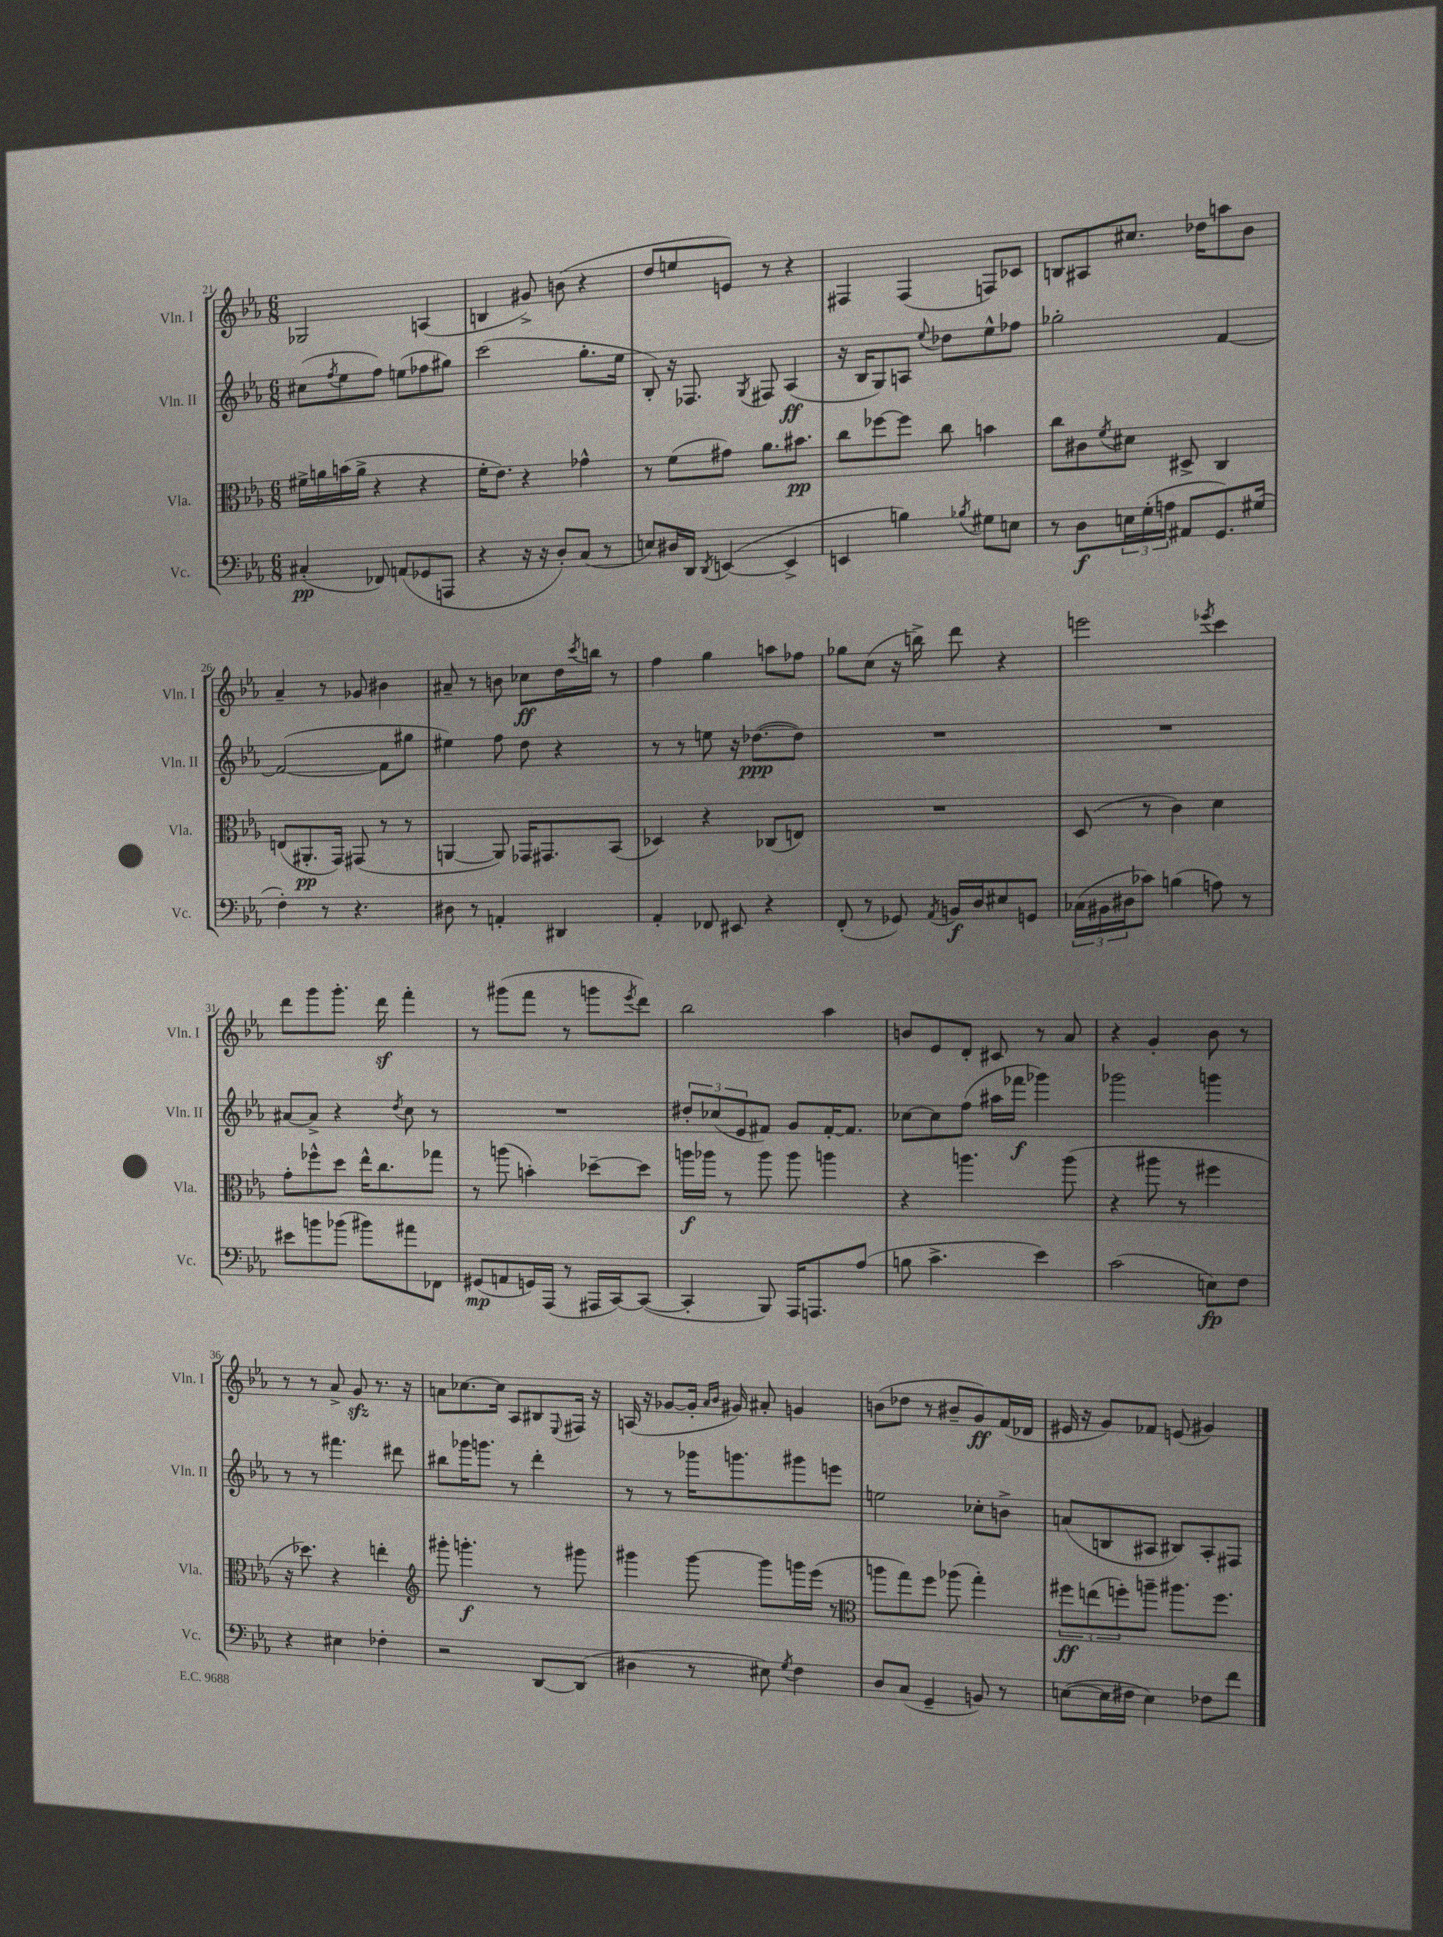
<<
\new StaffGroup <<
\new Staff = "s0" \with { instrumentName = "Vln. I" shortInstrumentName = "Vln. I" } {
    \clef treble \key ees \major \numericTimeSignature \time 6/8
    ges2 a4( |
    b4 gis'8->) b'8( r4 |
    d''8 e''8 e'8) r8 r4 |
    fis4 fis4( f8) ces'8 |
    b8 ais8 cis''8. des''16 a''8 bes'8 |
    aes'4-- r8 ges'8 bis'4 |
    ais'8-- r8 b'8 ces''8\ff d''16 \acciaccatura { c'''8 } b''16 r8 |
    f''4 g''4 a''8 fes''8 |
    ges''8 c''8( r16 b''16->) d'''8 r4 |
    e'''2 \acciaccatura { ees'''8 } c'''4 |
    d'''8 g'''8 g'''8.-. d'''16\sf f'''4-. |
    r8 gis'''8( f'''8 r8 g'''8 \acciaccatura { ees'''8 } d'''8) |
    bes''2 aes''4 |
    b'8 ees'8 d'8-. cis'8 r8 aes'8 |
    r4 g'4-. bes'8 r8 |
    r8 r8 aes'8-> g'8\sfz r8. r16 |
    a'8 ces''8.~ ces''16 aes8 bis8 \appoggiatura { ees8 } fis16 r16 |
    a16( r16 ges'8~ ges'16-. \grace { aes'16 bes'16 } gis'16) ais'8-. g'4 |
    b'8( des''8 r8 bis'8-- g'8\ff) f'16( des'16 |
    eis'16 r16 g'8) fes'8 e'8( gis'4) \bar "|." |
}
\new Staff = "s1" \with { instrumentName = "Vln. II" shortInstrumentName = "Vln. II" } {
    \clef treble \key ees \major \numericTimeSignature \time 6/8
    cis''8( \acciaccatura { f''8 } ees''8 f''8) e''8( fes''8 gis''8) |
    c'''2( g''8.-. ees''16 |
    bes8-.) r16 fes8. \acciaccatura { g8 } fis8 aes4\ff( |
    r16 bes16 g8) a8 \appoggiatura { ees''8 } des''8 ees''8-^ fes''8 |
    ges''2-. f'4~ |
    f'2~( f'8 gis''8 |
    eis''4) f''8 d''8 r4 |
    r8 r8 e''8 r16 des''8.~\ppp( des''8) |
    R2. |
    R2. |
    ais'8~ ais'8-> r4 \acciaccatura { d''8 } c''8 r8 |
    R2. |
    \tuplet 3/2 { dis''8-. ces''8( ees'8 } fis'8) g'8 fis'16~-. fis'8. |
    ces''8~ ces''8 f''8( ais''16 fes'''16\f ges'''4) |
    ges'''2 g'''4 |
    r8 r8 fis'''4. dis'''8 |
    bis''8 ges'''16 g'''8. r8 d'''4-. |
    r8 r8 ges'''16 g'''8. gis'''8 e'''8 |
    e''2 ces''8-. b'8-> |
    a'8( b8 ais8 bis8) ais8-. fis8 \bar "|." |
}
\new Staff = "s2" \with { instrumentName = "Vla." shortInstrumentName = "Vla." } {
    \clef alto \key ees \major \numericTimeSignature \time 6/8
    fis'16-> a'16 b'16( a'16-> r4 r4 |
    f'16-. ees'8.) r4 ges'4-^ |
    r8 f'8( gis'8) aes'8. bis'8.\pp |
    c''8 fes''8~ fes''8 c''8 b'4 |
    c''8 cis'8 \acciaccatura { f'8 } dis'8 dis8-> c4 |
    e8( ais,8.-.\pp g,16) gis,8( r8 r8 |
    a,4~ a,8) ges,16 gis,8. bes,8( |
    des4) r4 ces8( e8) |
    R2. |
    d8( r8 c'4) d'4 |
    g'8-. fes''8-^ d''8 ees''16-^ c''8. ges''8 |
    r8 a''8( b'4-.) des''8~-- des''8 |
    a''16\f aes''16 r8 aes''8 aes''8 a''4 |
    r4 a''4. a''8( |
    r4 ais''8 r8 fis''4 |
    r16 des''8.) r4 e''4-. |
    \clef treble gis'''8-. g'''4.-.\f r8 gis'''8 |
    gis'''4 gis'''8~ gis'''8 g'''16 ees'''16( r8 |
    \clef alto a''8 g''8) f''8 aes''8( g''4-.) |
    \tuplet 3/2 { fis''8\ff e''8( f''8-.) } a''8-- ais''8. f''8. \bar "|." |
}
\new Staff = "s3" \with { instrumentName = "Vc." shortInstrumentName = "Vc." } {
    \clef bass \key ees \major \numericTimeSignature \time 6/8
    cis4-.\pp( fes,8) a,8( ges,8 a,,8 |
    r4 r16 r16 d8-.) c8( r8 |
    e8) dis16 d,16 \acciaccatura { d,8 } e,4~( e,4-> |
    e,4 b4) \acciaccatura { bes8 } gis8 e8 |
    r8 d8\f \tuplet 3/2 { e16 g16-.( a16 } ais,8 g,8.) gis16( |
    f4-.) r8 r4. |
    dis8 r8 a,4-. dis,4 |
    aes,4-. fes,8 eis,8 r4 |
    f,8-.( r8 ges,8) \acciaccatura { aes,8 } b,16\f d16 eis8 g,8 |
    \tuplet 3/2 { ces16( bis,16 dis16 } ces'8) b4( a8) r8 |
    eis'8 b'8 bes'8( bis'8) ais'8 fes,8 |
    gis,8\mp( a,8 g,16) aes,,16( r8 ais,,16 c,16~) c,8~( |
    c,4-. bes,,8) aes,,16 a,,8. aes8( |
    b8 c'4.-> ees'4) |
    c'2( e8\fp) f8 |
    r4 eis4 fes4-. |
    r2 d,8~ d,8( |
    dis4 r8 eis8) \acciaccatura { g8 } f4 |
    d8 c8( g,4-- b,8) r8 |
    e8~( e16 fis16 e4) fes8 f'8 \bar "|." |
}
>>
>>
\layout { \context { \Score currentBarNumber = #21 } }
